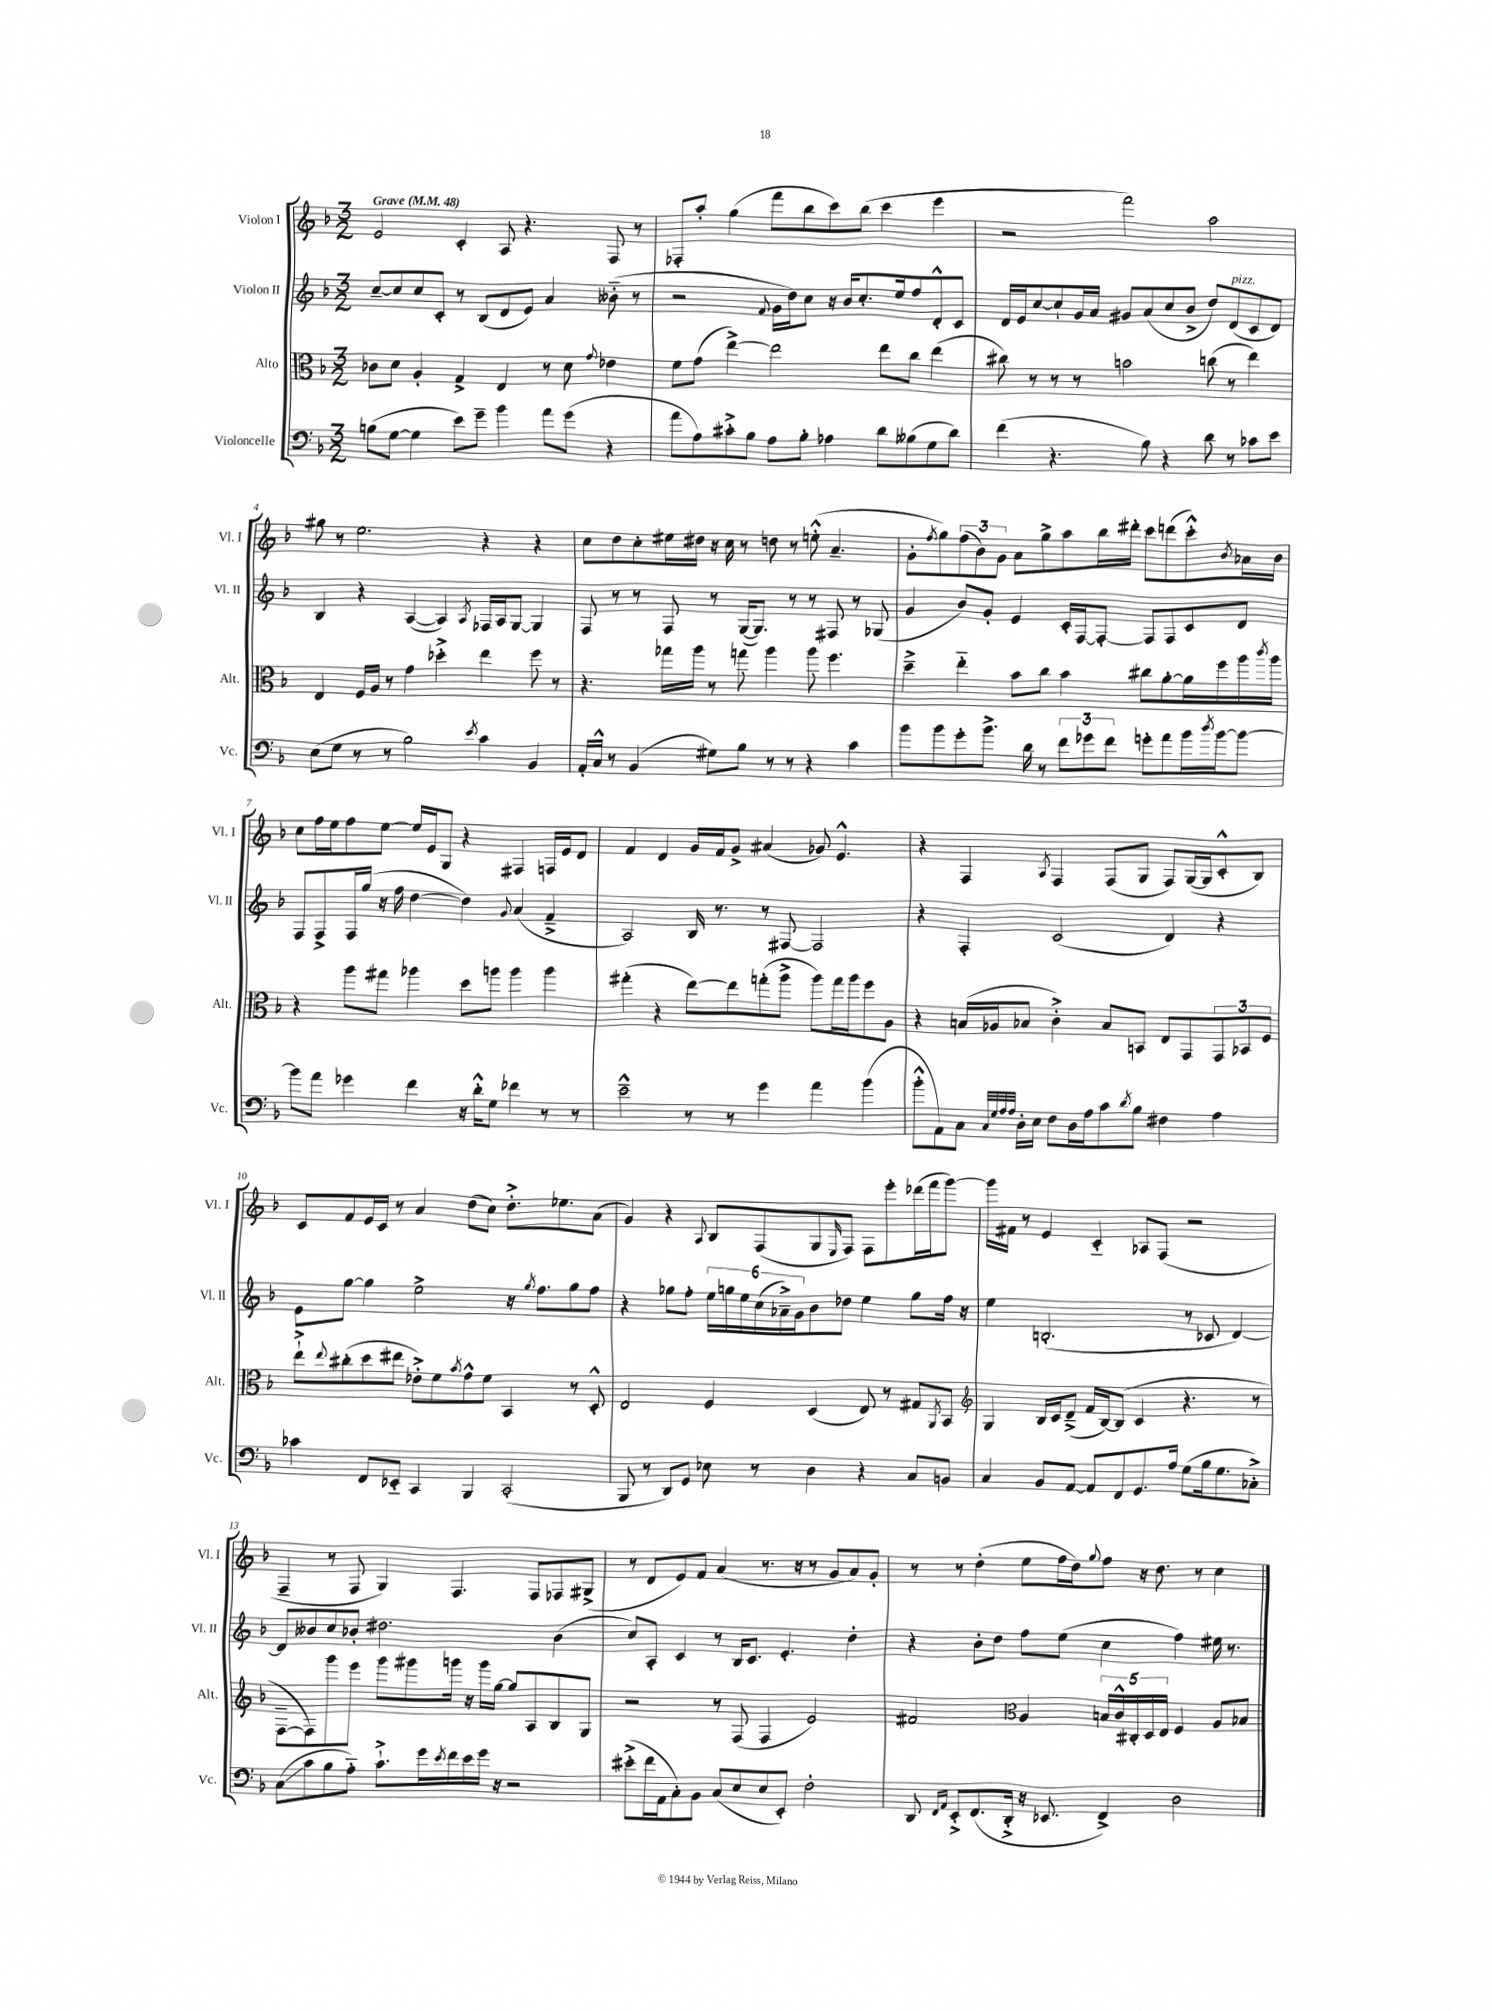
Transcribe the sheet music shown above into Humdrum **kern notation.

**kern	**kern	**kern	**kern
*staff4	*staff3	*staff2	*staff1
*clefF4	*clefC3	*clefG2	*clefG2
*k[b-]	*k[b-]	*k[b-]	*k[b-]
*M3/2	*M3/2	*M3/2	*M3/2
*MM48	*MM48	*MM48	*MM48
(8B\L	8c-\L	[8cc~/L	2e/
[8G\J	8d\J	8cc/]	.
4G\]	4A'/	8cc/	.
.	.	8c'/J	.
8e\L)	4G^/	8r	4c'/
8g~\J	.	(8B-/L	.
4b-\	4E/	8d/	8A/
.	.	8e/J)	4.r
8a\L	8r	4a/	.
(8g\J	8d\	.	.
.	8qqg/	.	.
4r	4e-\	(8b--'~\	8F/
.	.	8r	8r
=	=	=	=
8a\L	8f\L	2r	8F-'/L
8A\)	(8g\J	.	8aa'/J
8c#'^\	[4ee^\)	.	(4gg\
8B-\J	.	.	.
.	.	8qqf/	.
8A\L	2ee\]	16g\LL	8fff\L
.	.	16dd\J)	.
8B-'\J	.	8cc\J	8bb-\
4A-\	.	16r	8ccc\)
.	.	16b-/LK	.
.	.	8.cc'/	(8bb-\J
8d\L	8ee\L	.	4ccc\
.	.	16ee/k	.
(8B--\	8cc\J	8ff/	.
8G\	(4ee\	8d'^^/	4eee\
8d\J)	.	8c/J	.
=	=	=	=
(4f\	8cc#\)	16d/LL	2r
.	.	16e/J	.
.	8r	[8cc/	.
4.r	8r	8cc`/]	.
.	8r	16g/L	.
.	.	16a/JJ	.
.	2b\	8g#/L	2fff\)
8B-\)	.	(8a/	.
4r	.	8cc/	.
.	.	8b-^/J	.
8d\	(8cc\	8dd/L)	2aa\
8r	8r	(8d/	.
8c-\L	4ee\)	8c/	.
8e\J	.	8d/J)	.
=	=	=	=
(8E\L	4E/	4B-/	8gg#\
8G\J	.	.	8r
8r	16F/LL	4r	2.ee\
.	16A/JJ	.	.
8r	8r	.	.
2B-\)	4g\	([4A/	.
.	4dd-'^\	4A/])	.
8qe/	.	8qA/	.
4c\	4ee\	16F-/LL	4r
.	.	16A/J	.
.	.	[8G/J	.
4BB-/	8ff\	4G/]	4r
.	8r	.	.
=	=	=	=
16AA'/LL	4.r	8F/	8cc\L
16C^^/JJ	.	.	.
8r	.	8r	8dd\
(4BB-/	.	8r	8cc'\
.	16gg-\LL	8F/	16ee#\L
.	16aa\JJ	.	16dd#\JJ
8G#\L)	8r	8r	16r
.	.	.	16cc\
8B-\J	8gg\	([16G/LK	8r
.	.	8.G/]J)	.
8r	4aa\	.	8dd\
8r	.	8r	8r
4r	8aa\	8r	(8ee'^^\
.	4.ff\	8F#/	4.a~/
4c\	.	8r	.
.	.	(8G-/	.
=	=	=	=
8b-\L	4dd~^\	4g/	8g'\L
.	.	.	8qff/
8b-\	.	.	8gg\)
8g'\	4ee'~\	8b-/L)	(12ff\
.	.	.	12b-\)
8.b-^\J	.	8g'/J	.
.	.	.	12g\J
.	8b-\L	4e/	8a\L
16d\	.	.	.
8r	8cc\J	.	8gg^\
12f\L	4b-\	16c'/LL	8aa\
.	.	[16F/J	.
12g-\	.	.	.
.	.	8F'/_J	16bb-\L
12f\J	.	.	.
.	.	.	16ddd#'\JJ
8g'\L	8cc#\L	8F/]L	8ccc\L
8a\	[8a'\	8F/	(8ddd\
16b-\L	16a\]L	8c/	8ccc'^^\)
8qdd/	.	.	.
[16b-\J	16ff\	.	.
.	.	.	8qb-/
8b-\_J	16aa\	8d/J	16a-\L
.	8qccc/	.	.
.	16aa\JJ	.	16b-\JJ
=	=	=	=
8b-\]L	4r	8F/L	8cc\L
8a\J	.	8F^/	16ff\L
.	.	.	16ee\J
4g-\	8aa\L	16F/L	8ff\
.	.	(16gg/JJ	.
.	8gg#\J	16r	[8ee\J
.	.	16ff\	.
4f\	4aa-\	[4dd\	16ee/]LL
.	.	.	16e/J
.	.	.	8G/J
16r	8dd\L	4dd\])	4r
16d'^^\LK	.	.	.
8G\J	8aa\J	.	.
.	.	8qqg/	.
4f-\	4aa\	(4a/	4F#/
8r	4aa\	4f~^/	16F/LL
.	.	.	16e/J
8r	.	.	8d/J
=	=	=	=
2e~^^\	(4gg#'\	2A/)	4f/
.	4r	.	4d/
8r	[8ee\L)	16B-/	16g/LL
.	.	8.r	16f/J
8r	8ee\]	.	8g^/J
4g\	(8gg'\	8r	(4a#/
.	8aa^\J	[8F#/	.
4a\	8aa\L)	2F#/]	8g-/)
.	16gg\L	.	4.e^^/
.	16aa\J	.	.
(4b-\	8ff\	.	.
.	8A\J	.	.
=	=	=	=
8b-'^^\L	4r	4r	4r
8AA\)	.	.	.
8C\J	(16B/LL	4F'/	4F/
.	16A-/J	.	.
32qqC/LLL	.	.	.
32qqG/	.	.	.
32qqA/	.	.	.
32qqA/JJJ	.	.	.
16D'\LL	8B-/J	.	.
16E\JJ	.	.	.
.	.	.	8qA/
8F\L	4c'^\)	(2c/	4F/
16D\L	.	.	.
16A\J	.	.	.
8c\	8B-/L	.	(8F/L
8qd/	.	.	.
8B-\J	8BB/J	.	8G/J
4F#\	8E/L	4d/)	8F/L)
.	8GG/	.	([16G/L
.	.	.	16G/]J
4A\	12GG/	4r	8c'^^/
.	12BB-/	.	.
.	.	.	8B-/J)
.	12F/J	.	.
=	=	=	=
4c-\	8ee`^\L	8e\L	8c/L
.	8qqee/	.	.
.	(8cc#'\	[8gg\J	8f/
8FF/L	8dd\	4gg\]	16e/L
.	.	.	16c/JJ
8EE-'~/J	8ee#\J	.	8r
4CC/	8e-'^\L)	2ee^\	4a/
.	8f\	.	.
.	8qb-/	.	.
4BBB-/	8g^^\	.	(8dd\L
.	8f\J	.	8cc\J)
(2CC'/	4BB-/	16r	8.dd'^\L
.	.	8qgg/	.
.	.	8.ff\L	.
.	.	.	8.ee-\
.	8r	8gg\	.
.	8D'^^/	8ff\J	(8a\J
=	=	=	=
8BBB-/	2E/	4r	4g/)
8r	.	.	.
8DD/L)	.	8gg-\L	4r
8GG/J	.	8ff'\J	.
.	.	.	8qqA/
8E-\	4F/	24ee\LL	8B-/L
.	.	24gg\	.
.	.	24ee\	.
8r	.	(24cc\	(8F/
.	.	24a-~^\)	.
.	.	24g\J	.
4D\	(4D/	8b-\	8G/
.	.	.	16qqE/
.	.	8dd-\J	8F/J)
4r	8E/)	4ee\	8F\L
.	8r	.	8eee'\
8C/L	8G#/L	8gg\L	(16ddd-\L
.	.	.	16fff\J
.	8qAA/	.	.
8BB/J	8BB-/J	16ff\Jk	[8ggg\J)
.	.	16r	.
=	=	=	=
*	*clefG2	*	*
4C/	4G/	4ee\	16ggg\]LL
.	.	.	16f#\JJ
.	.	.	8r
8BB-/L	16B-/LL	(2.B'/	4e/
.	16c/J	.	.
[8AA/J	(8d~^/J	.	.
8AA/]L	16f/LL	.	4c'~/
.	[16B-/J)	.	.
8FF/	(8B-/]J	.	.
8.GG/	4c/	.	8A-/L
.	.	.	(8F/J
16A/Jk	.	.	.
(8G\L	4.r	8r	2r
16B-\k	.	8c-/	.
8.G\	.	.	.
.	.	[4d/)	.
8C-'^\J)	8r	.	.
=	=	=	=
(8C\L	[8F~\L	8d/]L	4F~/
8c\	8F\])	8b--/	.
8B-\	8ggg\	8cc/	8r
8A'~\J)	8eee\J	8b-'/J	8F/
8.c`^\L	8ggg\L	2.dd#\	4G/)
.	8ggg#\	.	.
16g\L	.	.	.
8qe/	.	.	.
16f\	16ggg\Jk	.	4.F/
16e\	16r	.	.
16g\JJ	16ggg\LL	.	.
16r	[16gg\JJ	.	.
2r	8gg/]L	.	.
.	8A/	.	8F/L
.	8B-/	(4b-\	8F-/
.	8G/J	.	(8G#^/J
=	=	=	=
(8e#'^\L	2r	8cc/L)	8r
16f\L	.	8A'/J	8d/L
16AA\J	.	.	.
8C'\)	.	4c/	8e/)
8BB-\J	.	.	8f/J
(8C/L	8r	8r	(4a/
8E/	(8F/	16B-/LK	.
.	.	8.c/J	.
8E/	4F/	.	8.r
8EE'/J)	.	4.e'/	.
.	.	.	16r
2F'\	2e/)	.	8r
.	.	.	8g/L
.	.	4dd'\	8a/)
.	.	.	8g'/J
=	=	=	=
8DD/	2f#/	4r	8r
16qqFF/LL	.	.	.
16qqAA/JJ	.	.	.
8EE'^/L	.	.	8r
(8.FF/	.	8b-'\L	(4dd'\
.	.	8dd\J	.
16DD'^/Jk	.	.	.
*	*clefC3	*	*
16r	4A/	8ff\L	8ee\L
8.EE-/	.	.	.
.	.	(8ee\J	16ff\L
.	.	.	16dd\J)
.	.	.	8qqgg/
4FF^/)	20B/LL	4cc\	8ff\J
.	20c^^/	.	.
.	20C#'/	.	.
.	.	.	16r
.	20D/	.	.
.	.	.	8.dd\
.	20E/JJ	.	.
2D\	4F/	4ff\)	.
.	.	.	8r
.	8A/L	16ee#\	4cc\
.	.	8.r	.
.	8B-/J	.	.
==	==	==	==
*-	*-	*-	*-
